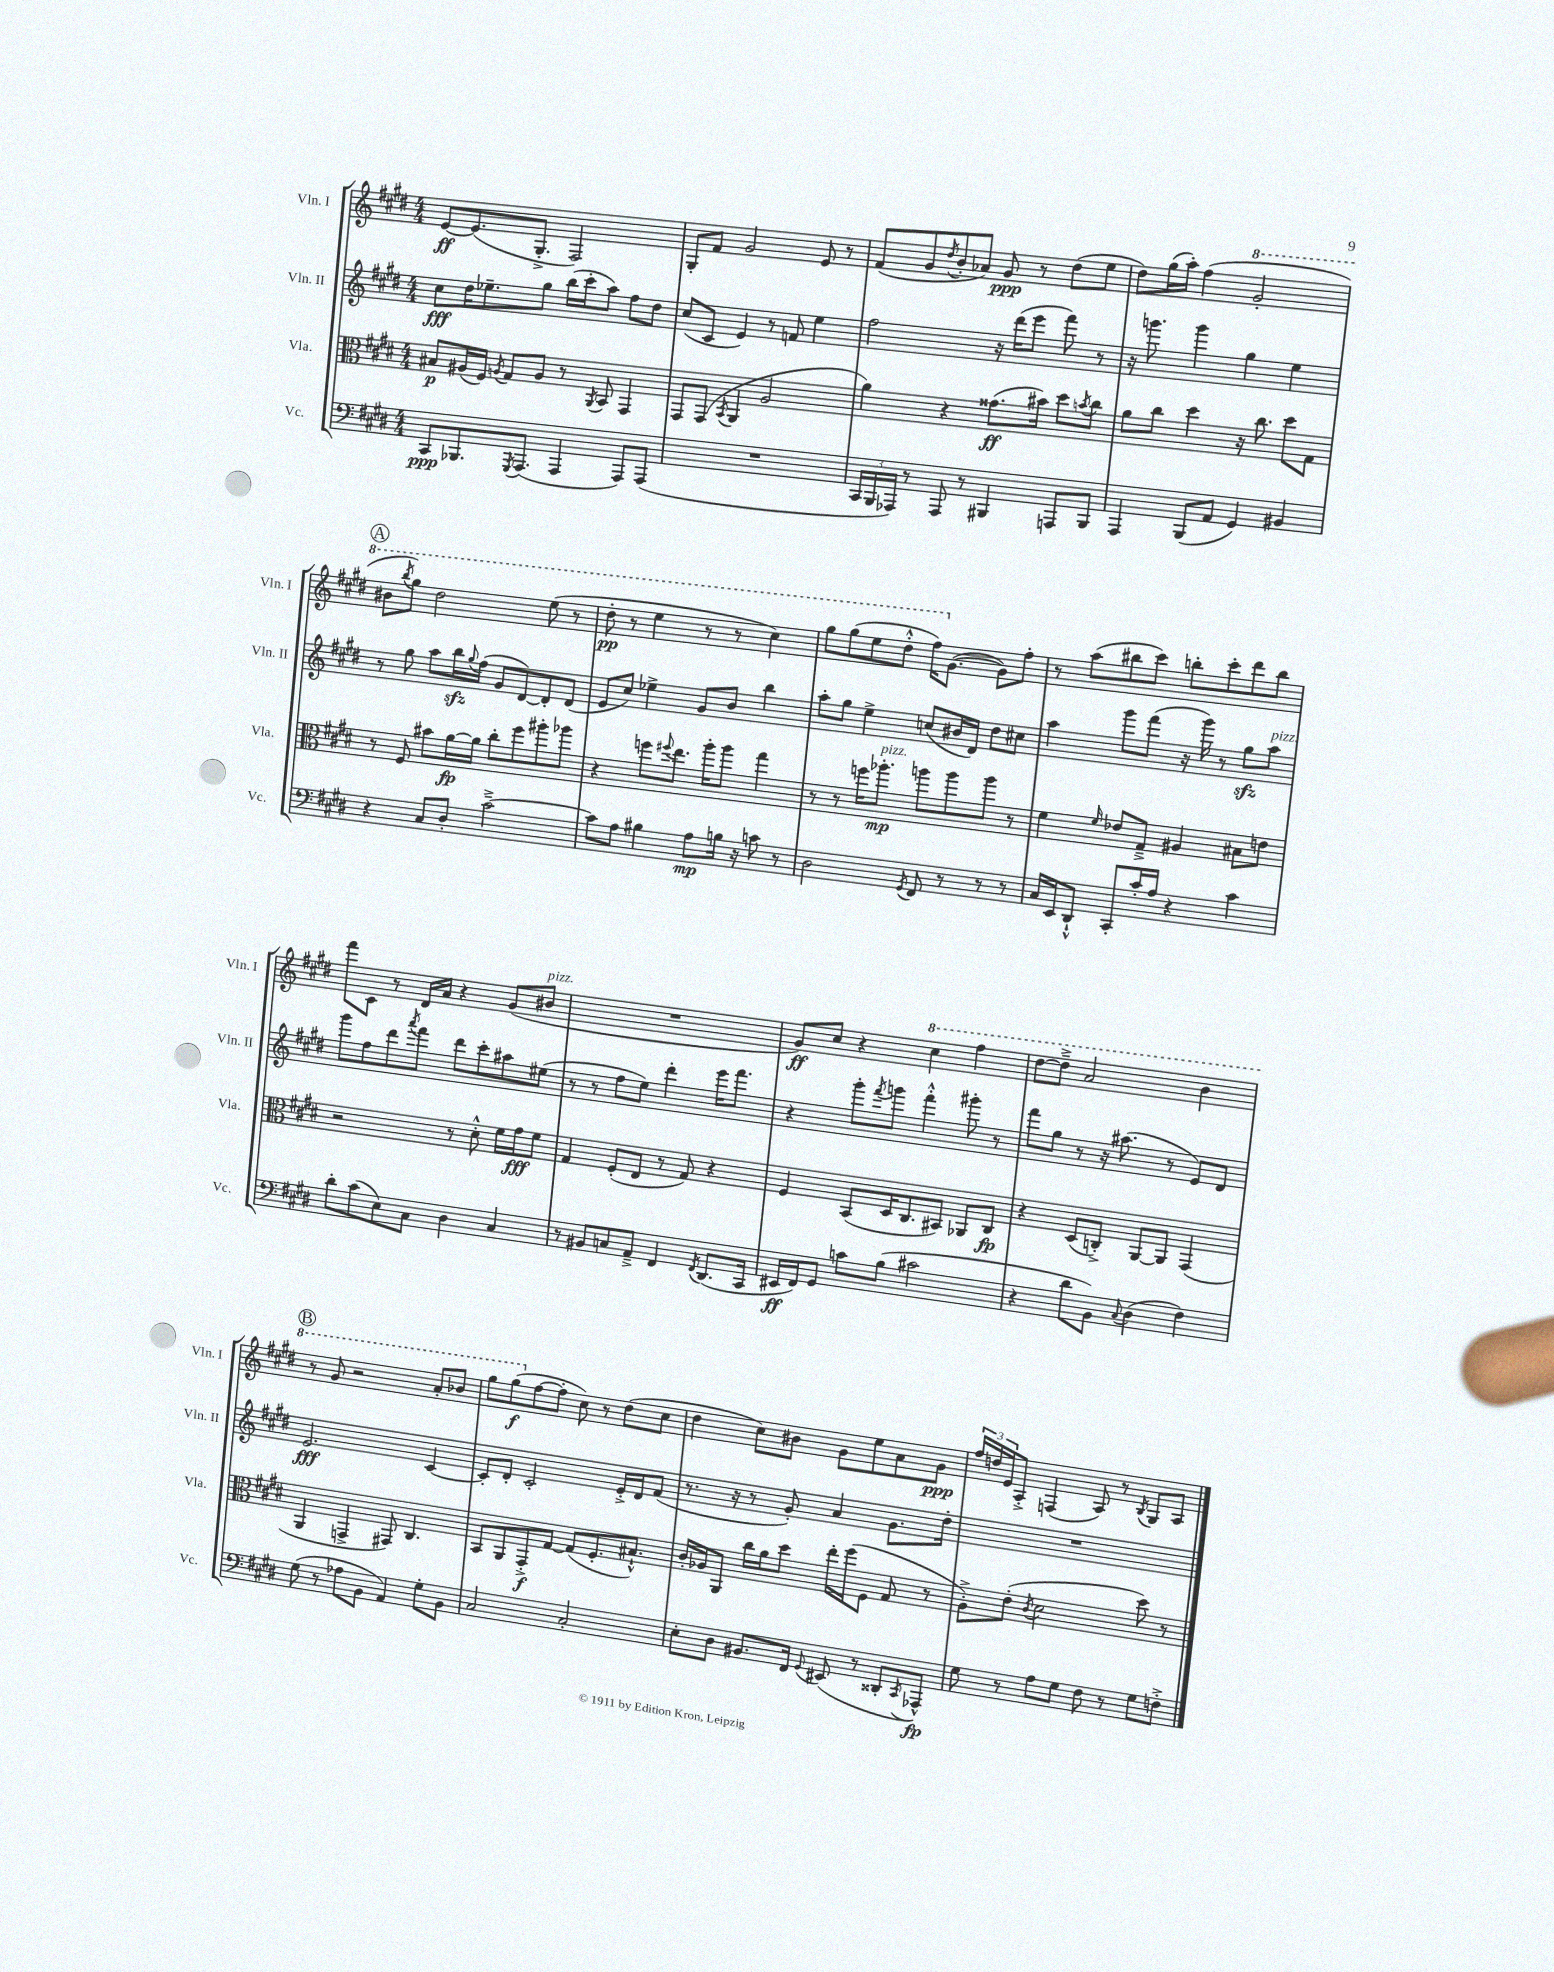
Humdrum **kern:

**kern	**kern	**kern	**kern
*staff4	*staff3	*staff2	*staff1
*clefF4	*clefC3	*clefG2	*clefG2
*k[f#c#g#d#]	*k[f#c#g#d#]	*k[f#c#g#d#]	*k[f#c#g#d#]
*M4/4	*M4/4	*M4/4	*M4/4
8CC#	8B#	8cc#	[8e
8.BBB-	(16A#	16dd#	(8.e]
.	16F#)	8.ee-~	.
.	8qA	.	.
.	8G#	.	.
8qGGG#	.	.	.
(8.AAA	.	.	8.G#'^
.	8A	8gg#	.
4AAA	8r	(16bb	2F#)
.	.	16ccc#'	.
.	8qAA	.	.
.	8BB	8aa)	.
8AAA)	4GG#	8ff#	.
(8AAA	.	8dd#	.
=	=	=	=
1r	8GG#	(8cc#	8G#'
.	(8GG#	8c#	8f#
.	8qBB	.	.
.	4AA	4e)	2g#
.	2A	8r	.
.	.	8f	.
.	.	4ee	8e
.	.	.	8r
=	=	=	=
24CC#	4a)	2ff#	(8f#
24BBB	.	.	.
24AAA-)	.	.	.
8r	.	.	8g#
.	.	.	8qdd#
8AAA-	4r	.	8b'
8r	.	.	8a-)
4BBB#	(8.g##	16r	8g#
.	.	(16ddd#	.
.	.	8eee	8r
.	16b#)	.	.
8AAA	8dd#	8fff#)	(8dd#
.	8qb	.	.
8BBB#	8cc#	8r	8ee
=	=	=	=
4AAA	8a	16r	8dd#)
.	.	8.ggg	.
.	8cc#	.	(16gg#
.	.	.	16aa')
(8BBB	4dd#	4ggg	(4ff#
8AA	.	.	.
4GG#)	16r	4gg#	2gg#'
.	8.cc#	.	.
4BB#	8dd#	4ee	.
.	8G#	.	.
=	=	=	=
4r	8r	8r	8bb#
.	.	.	8qbbb
.	8F#	8gg#	8ggg#)
8C#	8b#	8aa	2ddd#
8D#'	[16a	16bb	.
.	.	8qqgg#	.
.	16a]	(16ff#	.
[2c#~^	8cc#'	8g#	.
.	8ff#	[8d#)	.
.	8aa#'	8d#']	(8eee
.	8aa-	(8d#	8r
=	=	=	=
8c#]	4r	8e	8ddd#'
8A	.	8cc#)	8r
4B#	8ff	4ee-^	4eee
.	8qqff#	.	.
.	8.ee	.	.
8A	.	8g#	8r
.	16aa'	.	.
16B	8aa	8b	8r
16r	.	.	.
8c	4gg#	4bb	4ccc#)
8r	.	.	.
=	=	=	=
2D#	8r	8aa'	8ggg#
.	8r	8gg#	(8ggg#
.	16ff	4ee^	8eee
.	8.aa-'	.	.
.	.	.	8ddd#'^^
8qGG#	.	.	.
8FF#	8aa	(8cc	16fff#)
.	.	.	([8.g#
8r	8aa	16b#	.
.	.	16d#)	.
8r	8aa	8dd#	8g#])
8r	8r	8cc#	8ff#'
=	=	=	=
16C#	4f#	4aa	8r
16EE	.	.	.
8DD#`^^	.	.	(8aa
.	16qqf#	.	.
8CC#'	8e-	8ggg#	8bb#
16c#'	8G#~^	(8fff#	8ccc#)
16A	.	.	.
4r	4A#	16r	8bb'
.	.	16ggg#)	.
.	.	8r	8ccc#'
4c#	8B#	8gg#	8ddd#
.	8e	8aa	8bb
=	=	=	=
8d#'	2r	8ggg#	8fff#
(8c#	.	8ff#	8c#
8E)	.	8ddd#	8r
.	.	8qaaa	.
8C#	.	8fff#	16d#
.	.	.	16a
4D#	8r	8ddd#	4r
.	8d#'^^	8ccc#'	.
4C#	16f#	8aa#	(8g#
.	16g#	.	.
.	8f#	(8ee#	8b#
=	=	=	=
8r	4G#	8r	1r
8BB#	.	8r	.
8C	(8F#'	8ff#	.
8AA~^	8E	8ee)	.
4FF#	8r	4ddd#'	.
.	8G#)	.	.
8qFF#	.	.	.
(8.DD#	4r	16eee	.
.	.	8.fff#	.
16CC#	.	.	.
=	=	=	=
16EE#	4F#	4r	8g#)
16FF#)	.	.	.
8GG#	.	.	8cc#
8c	(8BB	8ggg#'	4r
.	.	8qfff#	.
(8B	16D#	8ggg	.
.	8.C#	.	.
2c#	.	4fff#'^^	4ccc#
.	8BB#)	.	.
.	8AA-	8ggg#'	4fff#
.	8C#	8r	.
=	=	=	=
4r	4r	8fff#	[8ddd#
.	.	8gg#	8ddd#~^]
8d#	(8D#	8r	2aa
8BB)	8C'^)	16r	.
.	.	(8.aa#	.
8qqC#	.	.	.
(4D#	[8AA	.	.
.	8AA]	8r	.
4F#)	(4GG#	8e)	4bb
.	.	8d#	.
=	=	=	=
(8G#	4AA	2.e	8r
8r	.	.	8gg#
8A-	4GG^	.	2r
8BB	.	.	.
4AA)	8GG#)	.	.
.	4.C#	.	.
8G#'	.	[4c#	8aa'
8BB	.	.	8bb-
=	=	=	=
2C#	8BB	8c#']	8ggg#
.	8AA	8d#'	(8ggg#
.	8GG#'^	2c#'	[8ff#
.	[8G#	.	8ff#']
2C#'	(8G#]	.	8cc#)
.	8.F#'	.	8r
.	.	16e'^	(8dd#
.	8.B#`^^)	16d#	.
.	.	(8f#	8cc#
=	=	=	=
8E'	16c#'	8.r	4dd#
.	16A-	.	.
8D#	8AA	.	.
.	.	16r	.
8.BB#	16cc#	8r	8cc#)
.	16a	.	.
.	8dd#	8g#')	8b#
16FF#	.	.	.
8qqGG#	.	.	.
(8EE#	16ee'	4a	8g#
.	(16ff#	.	.
8r	8F#	.	8ee
8DD##'	8G#	8.g#	8a
8qCC#	.	.	.
8AAA-^^)	8r	.	8g#
.	.	16dd#'	.
=	=	=	=
8G#	8A'^)	1r	24ff#
.	.	.	24dd
.	.	.	24e
8r	(8e'	.	8A'^
.	8qc#	.	.
8A	2d#	.	(4F
8G#	.	.	.
8F#	.	.	8A)
8r	.	.	8r
.	.	.	8qB
8G#	8dd#)	.	8G#
8F'^	8r	.	8A
==	==	==	==
*-	*-	*-	*-
